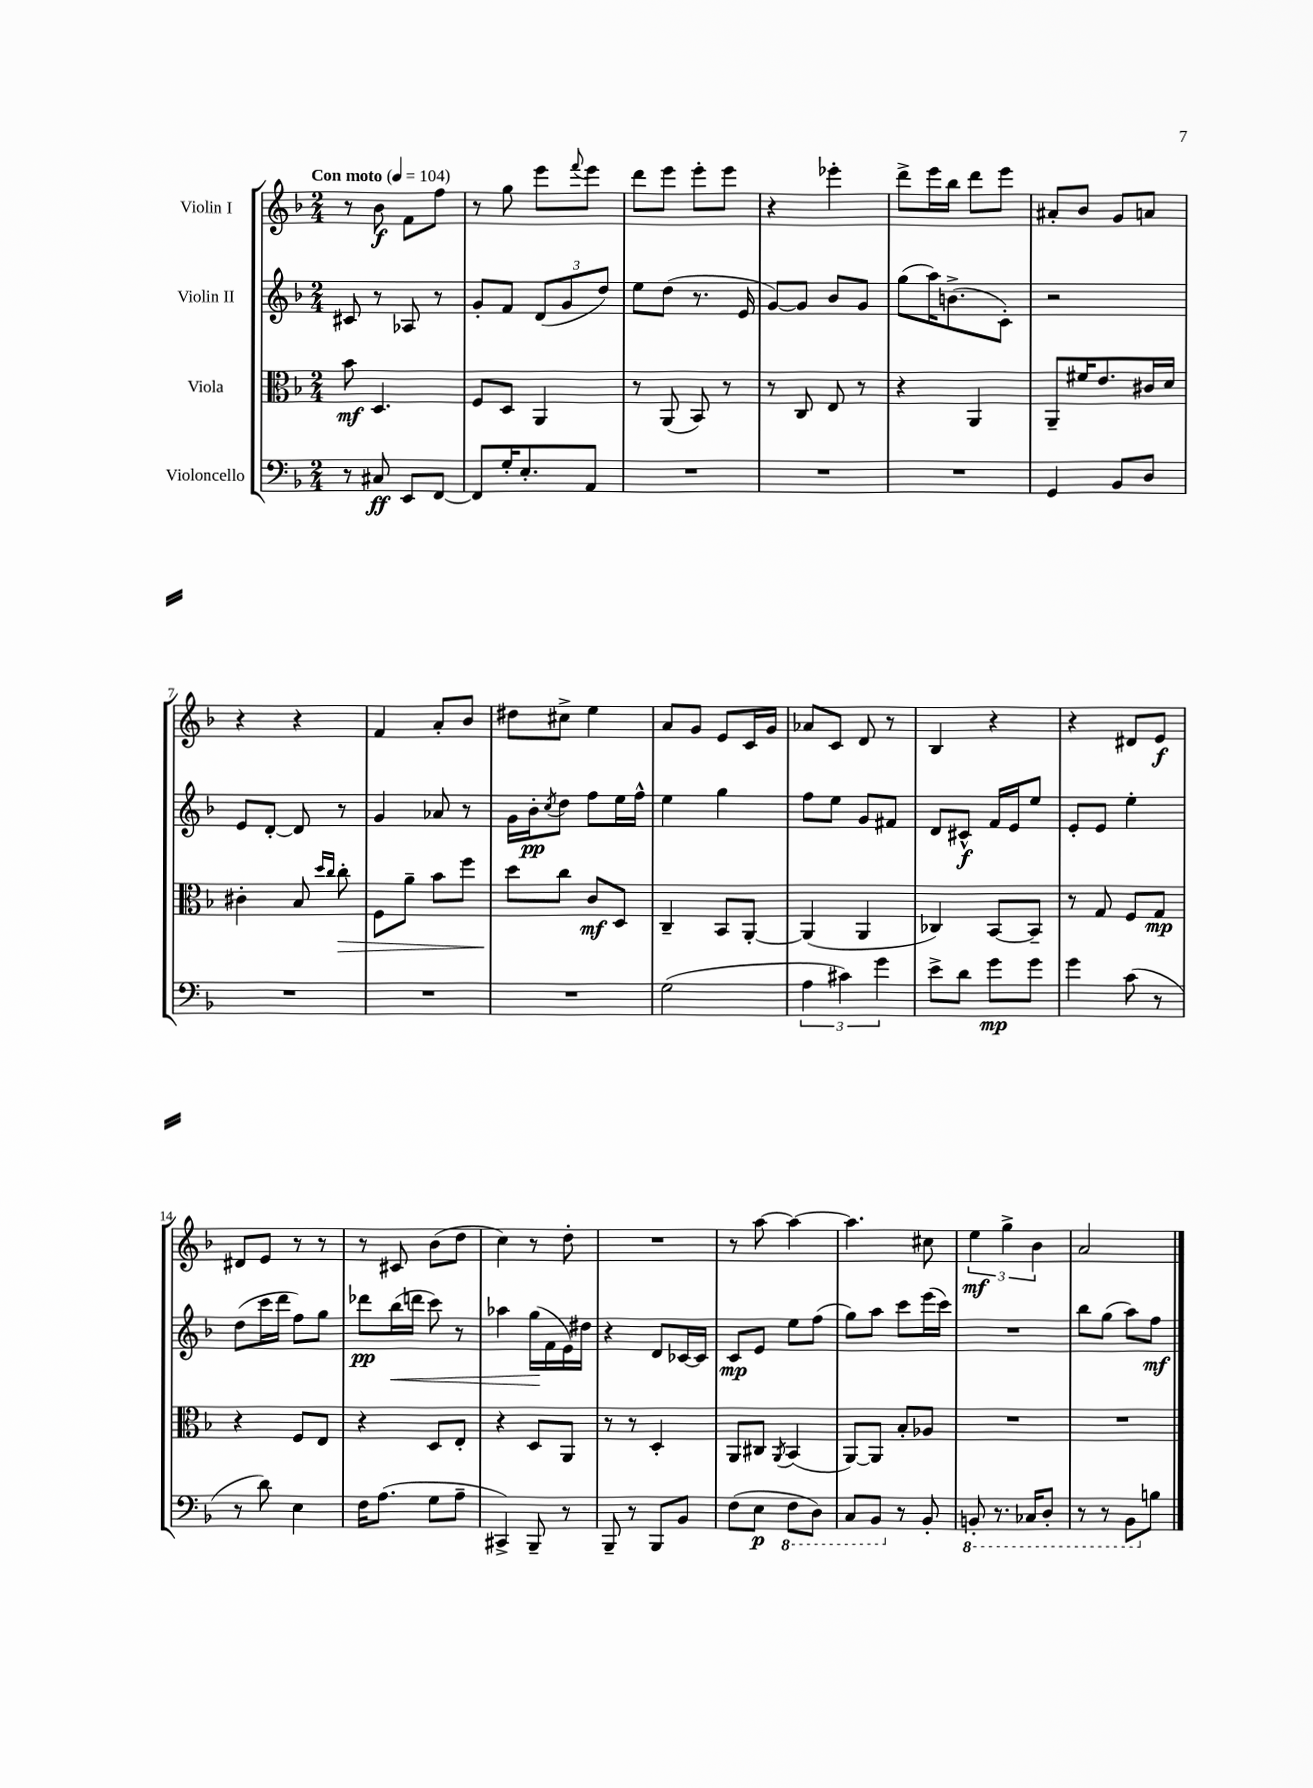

**kern	**dynam	**kern	**dynam	**kern	**dynam	**kern	**dynam
*part4	*part4	*part3	*part3	*part2	*part2	*part1	*part1
*staff4	*staff4	*staff3	*staff3	*staff2	*staff2	*staff1	*staff1
*I"Violoncello	*	*I"Viola	*	*I"Violin II	*	*I"Violin I	*
*clefF4	*	*clefC3	*	*clefG2	*	*clefG2	*
*k[b-]	*	*k[b-]	*	*k[b-]	*	*k[b-]	*
*M2/4	*	*M2/4	*	*M2/4	*	*M2/4	*
*MM104	*	*MM104	*	*MM104	*	*MM104	*
=1	=1	=1	=1	=1	=1	=1	=1
!	!	!	!	!	!	!LO:TX:a:B:t=Con moto	!
8r	.	8b-\	mf	8c#X/	.	8r	.
8C#X/	ff	4.D/	.	8r	.	8b-\	f
8EE/L	.	.	.	8A-X/	.	8f\L	.
[8FF/J	.	.	.	8r	.	8ff\J	.
=2	=2	=2	=2	=2	=2	=2	=2
8FF/L]	.	8F/L	.	8g'/L	.	8r	.
16G'/K	.	8D/J	.	8f/J	.	8gg\	.
8.E'/	.	.	.	.	.	.	.
.	.	4AA/	.	(12d/L	.	8eee\L	.
.	.	.	.	12g/	.	.	.
.	.	.	.	.	.	8qqfff/	.
8AA/J	.	.	.	.	.	8eee\J	.
.	.	.	.	12dd/J)	.	.	.
=3	=3	=3	=3	=3	=3	=3	=3
2r	.	8r	.	8ee\L	.	8ddd\L	.
.	.	(8AA/	.	(8dd\J	.	8eee\J	.
.	.	8BB-/)	.	8.r	.	8eee'\L	.
.	.	8r	.	.	.	8eee\J	.
.	.	.	.	16e/	.	.	.
=4	=4	=4	=4	=4	=4	=4	=4
2r	.	8r	.	[8g/L)	.	4r	.
.	.	8C/	.	8g/J]	.	.	.
.	.	8E/	.	8b-/L	.	4eee-X'\	.
.	.	8r	.	8g/J	.	.	.
=5	=5	=5	=5	=5	=5	=5	=5
2r	.	4r	.	(8gg\L	.	8ddd^\L	.
.	.	.	.	16aa\K)	.	16eee\L	.
.	.	.	.	(8.bn^\	.	16bb-\JJ	.
.	.	4AA/	.	.	.	8ddd\L	.
.	.	.	.	8c'\J)	.	8eee\J	.
=6	=6	=6	=6	=6	=6	=6	=6
4GG/	.	8AA~/L	.	2r	.	8a#X'/L	.
.	.	16f#X/K	.	.	.	8b-/J	.
.	.	8.e/	.	.	.	.	.
8BB-/L	.	.	.	.	.	8g/L	.
8D/J	.	16c#X/L	.	.	.	8an/J	.
.	.	16d/JJ	.	.	.	.	.
!!LO:LB:g=z
=7	=7	=7	=7	=7	=7	=7	=7
2r	.	4c#X'\	.	8e/L	.	4r	.
.	.	.	.	[8d'/J	.	.	.
.	.	8B-/	.	8d/]	.	4r	.
.	.	16qqdd/LL	.	.	.	.	.
.	.	16qqcc/JJ	.	.	.	.	.
!	!	!	!LO:HP:b	!	!	!	!
.	.	8cc'\	>	8r	.	.	.
=8	=8	=8	=8	=8	=8	=8	=8
2r	.	8F\L	.	4g/	.	4f/	.
.	.	8a~\J	.	.	.	.	.
.	.	8b-\L	.	8a-X/	.	8a'/L	.
.	.	8ff\J	.	8r	.	8b-/J	.
=9	=9	=9	=9	=9	=9	=9	=9
2r	.	8dd\L	.	16g\LL	.	8dd#X\L	.
.	.	.	.	16b-'\J	pp	.	.
.	.	.	.	8qcc/	.	.	.
.	.	8cc\J	]	8dd\J	.	8cc#X^\J	.
.	.	8c/L	mf	8ff\L	.	4ee\	.
.	.	8D/J	.	16ee\L	.	.	.
.	.	.	.	16ff^^\JJ	.	.	.
=10	=10	=10	=10	=10	=10	=10	=10
(2G\	.	4C~/	.	4ee\	.	8a/L	.
.	.	.	.	.	.	8g/J	.
.	.	8BB-/L	.	4gg\	.	8e/L	.
.	.	[8AA'/J	.	.	.	16c/L	.
.	.	.	.	.	.	16g/JJ	.
=11	=11	=11	=11	=11	=11	=11	=11
6A\	.	(4AA/]	.	8ff\L	.	8a-X/L	.
.	.	.	.	8ee\J	.	8c/J	.
6c#X\)	.	.	.	.	.	.	.
.	.	4AA/	.	8g/L	.	8d/	.
6g\	.	.	.	.	.	.	.
.	.	.	.	8f#X/J	.	8r	.
=12	=12	=12	=12	=12	=12	=12	=12
8e^\L	.	4C-X/)	.	8d/L	.	4B-/	.
8d\J	.	.	.	8c#X^^/J	f	.	.
8g\L	mp	[8BB-/L	.	16f/LL	.	4r	.
.	.	.	.	16e/J	.	.	.
8g\J	.	8BB-~/J]	.	8ee/J	.	.	.
=13	=13	=13	=13	=13	=13	=13	=13
4g\	.	8r	.	8e'/L	.	4r	.
.	.	8G/	.	8e/J	.	.	.
(8c\	.	8F/L	.	4ee'\	.	8d#X/L	.
8r	.	8G/J	mp	.	.	8e/J	f
!!LO:LB:g=z
=14	=14	=14	=14	=14	=14	=14	=14
8r	.	4r	.	(8dd\L	.	8d#X/L	.
8d\)	.	.	.	16ccc\L	.	8e/J	.
.	.	.	.	16ddd\JJ	.	.	.
4E\	.	8F/L	.	8ff\L)	.	8r	.
.	.	8E/J	.	8gg\J	.	8r	.
=15	=15	=15	=15	=15	=15	=15	=15
16F\KL	.	4r	.	8ddd-X\L	pp	8r	.
(8.A\J	.	.	.	.	.	.	.
!	!	!	!	!	!LO:HP:b	!	!
.	.	.	.	(16bb-\L	<	8c#X/	.
.	.	.	.	16dddn\JJ	.	.	.
8G\L	.	8D/L	.	8ccc\)	.	(8b-\L	.
8A~\J	.	8E'/J	.	8r	.	8dd\J	.
=16	=16	=16	=16	=16	=16	=16	=16
4CC#X^/)	.	4r	.	4aa-X\	.	4cc\)	.
8BBB-~/	.	8D/L	.	(16gg\LL	.	8r	.
.	.	.	.	16f\	[	.	.
8r	.	8AA/J	.	16e\)	.	8dd'\	.
.	.	.	.	16dd#X\JJ	.	.	.
=17	=17	=17	=17	=17	=17	=17	=17
8BBB-~/	.	8r	.	4r	.	2r	.
8r	.	8r	.	.	.	.	.
8BBB-/L	.	4D'/	.	8d/L	.	.	.
8BB-/J	.	.	.	[16c-X/L	.	.	.
.	.	.	.	16c-/JJ]	.	.	.
=18	=18	=18	=18	=18	=18	=18	=18
(8F\L	.	8AA/L	.	8c/L	mp	8r	.
8E\J	p	8C#X/J	.	8e/J	.	[8aa\	.
.	.	8qAA/	.	.	.	.	.
*8ba	*	*	*	*	*	*	*
8FF\L	.	(4BB-/	.	8ee\L	.	4aa\_	.
8DD\J)	.	.	.	(8ff\J	.	.	.
=19	=19	=19	=19	=19	=19	=19	=19
8CC/L	.	[8AA/L)	.	8gg\L)	.	4.aa\]	.
8BBB-/J	.	8AA/J]	.	8aa\J	.	.	.
*X8ba	*	*	*	*	*	*	*
8r	.	8B-'/L	.	8ccc\L	.	.	.
8BB-'/	.	8A-X/J	.	(16eee\L	.	8cc#X\	.
.	.	.	.	16ccc\JJ)	.	.	.
=20	=20	=20	=20	=20	=20	=20	=20
*8ba	*	*	*	*	*	*	*
8BBBn'/	.	2r	.	2r	.	6ee\	mf
8.r	.	.	.	.	.	.	.
.	.	.	.	.	.	6gg^\	.
16CC-X/KL	.	.	.	.	.	.	.
.	.	.	.	.	.	6b-\	.
8DD'/J	.	.	.	.	.	.	.
=21	=21	=21	=21	=21	=21	=21	=21
8r	.	2r	.	8bb-\L	.	2a/	.
8r	.	.	.	(8gg\J	.	.	.
8BBB-\L	.	.	.	8aa\L)	.	.	.
*X8ba	*	*	*	*	*	*	*
8Bn\J	.	.	.	8ff\J	mf	.	.
==	==	==	==	==	==	==	==
*-	*-	*-	*-	*-	*-	*-	*-
